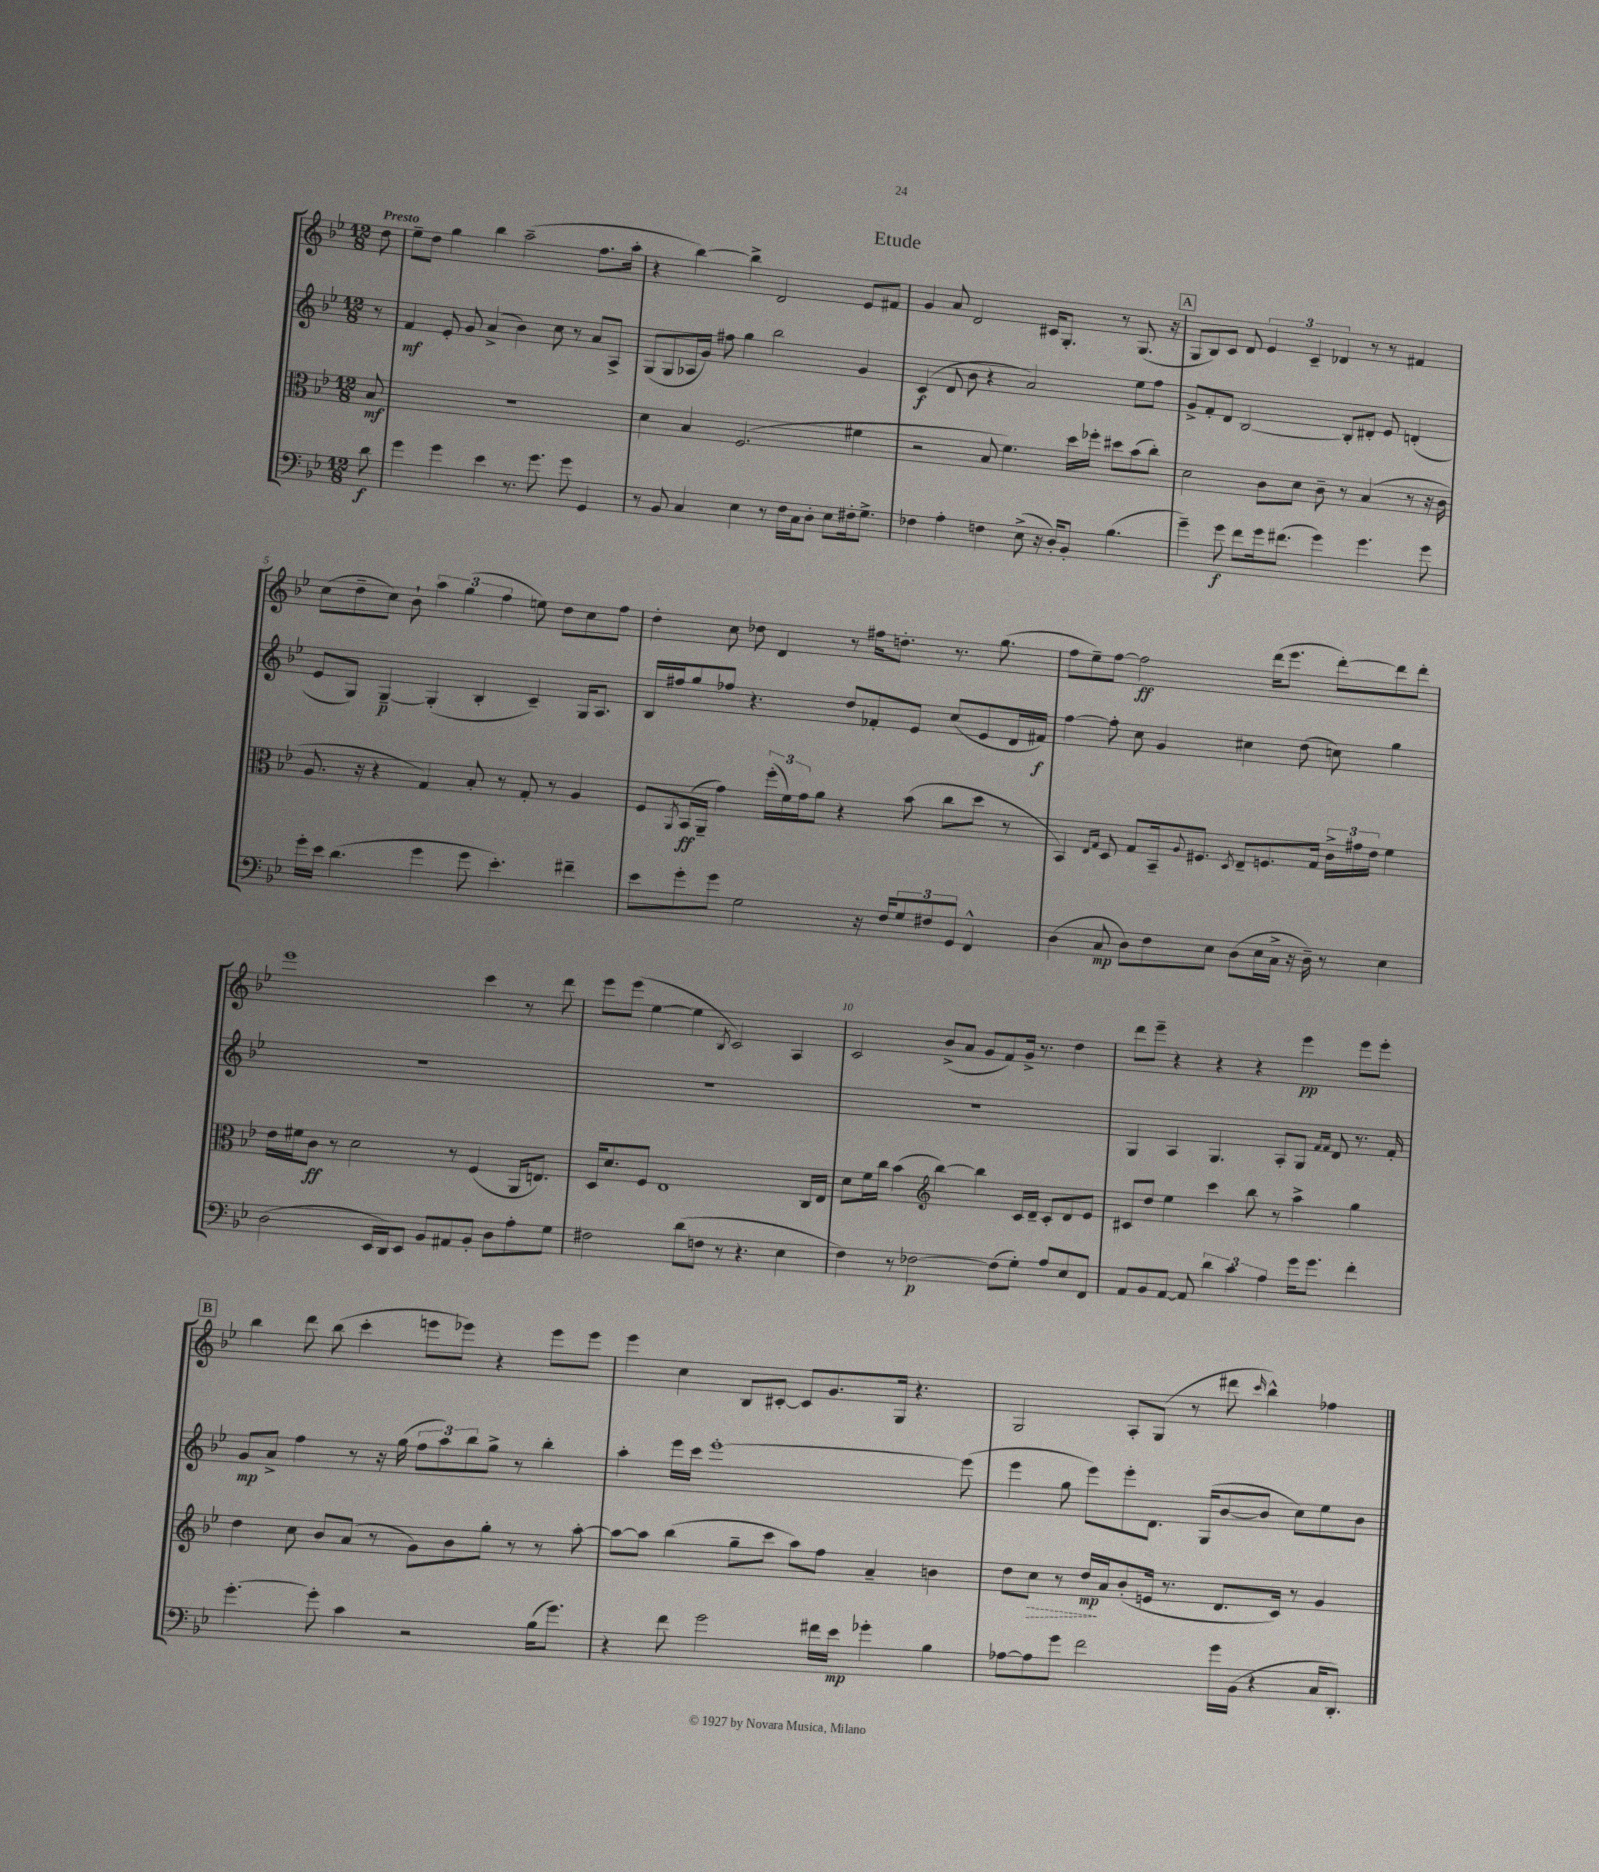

**kern	**kern	**kern	**kern
*staff4	*staff3	*staff2	*staff1
*clefF4	*clefC3	*clefG2	*clefG2
*k[b-e-]	*k[b-e-]	*k[b-e-]	*k[b-e-]
*M12/8	*M12/8	*M12/8	*M12/8
8d	8B-	8r	8dd
=	=	=	=
4g	1.r	4f	8ee-~
.	.	.	8dd
4g	.	8e-'	4gg
.	.	8g	.
4e-	.	(4a^	4bb-
8.r	.	4b-)	(2aa~
8.g	.	.	.
.	.	8cc	.
8g	.	8r	.
4GG	.	8a	8.ff
.	.	8A^	.
.	.	.	16aa'
=	=	=	=
8r	4d	(8G	4r
8BB-	.	8G	.
4C	4B-	16A-	[4bb-)
.	.	16g)	.
.	.	8ff#	.
4E-	(2.F	4gg	4bb-^]
8r	.	2bb-	2d
16F	.	.	.
16C	.	.	.
8D'	.	.	.
8E-	.	.	.
16F#'	4f#	4g	8e-
8.G^	.	.	.
.	.	.	8f#
=	=	=	=
4F-	2r	(4c	4g
4A'	.	8d	8a
.	.	8b-	2d
4F	8B-	4r	.
.	4.f)	.	.
(8E-^	.	2a)	.
16r	.	.	16c#
16D')	.	.	8.G'
8BB-'	16dd	.	.
.	16ff-'	.	.
(4.B-	8dd#	.	8r
.	(8b-	8ee-	(8.G
.	8cc')	8ff	.
.	.	.	16r
=	=	=	=
4g~)	2d	8g^	8G
.	.	8f'	8B-)
8g	.	8d	8c
8f	.	[2B-	8d
16g	8c	.	6e-
(8.f#	.	.	.
.	8d	.	.
.	.	.	6c~
4g)	8c~	.	.
.	.	.	6d-
.	8r	8B-']	.
4.g	(4B-	8d#'	8r
.	.	8e-	8r
.	8r	(4d'	4f#
8g	16r	.	.
.	16c	.	.
=	=	=	=
16g'	8.A	8e-	(8cc
16e-	.	.	.
(4.d	.	8G)	8dd~
.	16r	.	.
.	4r	[4G~	8cc)
.	.	.	8b-`
4g	4G)	(4G']	6aa
.	.	.	(6gg
8g	8B-'	4B-'	.
.	.	.	6ff
4.e-')	8r	.	.
.	8G'	4c~)	8ee)
.	8r	.	8dd
4f#~	4A	16G	8cc
.	.	8.A	.
.	.	.	8ff
=	=	=	=
8e-	8F	16B-	4dd'
.	.	16ff#	.
.	8qAA	.	.
8g'	(16BB-	8gg	.
.	16AA~	.	.
8g	4g)	8ff-	8cc
2G	.	4.r	8dd-
.	(24ff'	.	4d
.	24f)	.	.
.	24g	.	.
.	8a	.	.
.	4r	8dd	8r
16r	.	8f-'	16ff#
16F	.	.	8.dd'
12G	(8b-	8e-	.
12F#	.	.	.
.	8cc	(8cc	8.r
12GG	.	.	.
4FF^^	8dd	8e-	.
.	.	.	(8.gg
.	8r	16d	.
.	.	16f#)	.
=	=	=	=
(4D	4BB-)	[4ff	8ff
.	.	.	8ee-~)
.	16qqE-	.	.
.	16qqG	.	.
8C	8D	8ff']	[8ff
8D)	8G	8cc	2ff]
8F	16BB-~	4g	.
.	8qqA	.	.
.	8.F#	.	.
8E-	.	.	.
.	8qD	.	.
(8D	8E-~	4cc#	.
16E-	8.F	.	(16ddd
16C^	.	.	8.eee-
16r	.	(8dd	.
16D~)	16G	.	.
8r	24c^	8cc)	[8ddd')
.	24g#	.	.
.	24e-	.	.
4E-	4f	4gg	8ddd]
.	.	.	8ddd'
=	=	=	=
(2D	16e-	1.r	1eee-
.	16f#	.	.
.	8c	.	.
.	8r	.	.
.	2d	.	.
16EE-	.	.	.
16DD)	.	.	.
8EE-	.	.	.
8BB-	.	.	.
8AA#	8r	.	.
8BB-'	(4F	.	4ccc
8D	.	.	.
8A'	16AA	.	8r
.	8.E)	.	.
8G	.	.	8ddd
=	=	=	=
2F#	16D	1.r	8eee-
.	8.d	.	.
.	.	.	(8eee-
.	8F	.	[4ee-
.	1E-	.	.
(8d	.	.	4ee-]
8F	.	.	.
.	.	.	8qB-
8r	.	.	2c)
4.r	.	.	.
4E-	.	.	4A
.	16C	.	.
.	16E-	.	.
=	=	=	=
4F)	8d	1.r	2c
.	16f	.	.
.	16cc	.	.
8r	(4b-	.	.
[2F-	.	.	.
*	*clefG2	*	*
.	[4bb-)	.	(8b-^
.	.	.	8a
.	4bb-]	.	8g
(8F-]	.	.	8f)
8G')	16c	.	16g^
.	16d~	.	8.r
8A	8c'	.	.
8E-	8d	.	4dd
8FF	8e-	.	.
=	=	=	=
8AA	8c#	4G	8ddd
8BB-	8dd	.	8eee-~
[8AA	4ee-	4A	4r
8AA]	.	.	.
6d	4ccc	4.G	4r
6c	.	.	.
.	8bb-	.	4r
6A	.	.	.
.	8r	8A'	.
16g	4aa^	8G	4eee-
8.g	.	.	.
.	.	16qqf	.
.	.	16qqf	.
.	.	8d	.
4f'	4gg	8.r	8eee-
.	.	.	8eee-'
.	.	16f'	.
=	=	=	=
[4.g'	4dd	8g	4bb-
.	.	8a^	.
.	8cc	4ff	8ddd
8g']	8b-	.	(8bb-
4c	(8a	8r	4ccc'
.	8r	16r	.
.	.	(16gg	.
2r	8g)	12ff	8eee
.	.	12aa)	.
.	8b-	.	8eee-)
.	.	12bb-	.
.	8gg'	8gg^	4r
.	8r	8r	.
(16B-	8r	4bb-'	8eee-
8.g)	.	.	.
.	[8aa'	.	8eee-
=	=	=	=
4r	8aa_	4aa'	4eee-
.	8aa]	.	.
8f	(4bb-	16eee-	4cc
.	.	16ccc	.
2g	.	[1eee-'	.
.	8gg~	.	8B-
.	8ccc	.	[8c#'
.	8aa)	.	8c#]
16f#	8ff	.	8.g
16e-	.	.	.
4g-'	4a~	.	.
.	.	.	16G
.	.	.	4.r
4B-	4b	.	.
.	.	(8eee-]	.
=	=	=	=
[8A-	8dd	4eee-	2G
8A-]	8cc	.	.
8g	8r	8gg	.
2f	16dd	8eee-)	.
.	16a	.	.
.	(8b-'	8eee-'	8A'
.	16e	8.d	(8G
.	8.r	.	.
.	.	.	8r
.	.	(16G	.
16g	8.d	[8b-	8ddd#
(16BB-	.	.	.
.	.	.	16qqccc
4r	.	8b-]	4bb-^^)
.	16c)	.	.
.	8r	8cc)	.
16C	4g	8ee-	4ff-
8.DD')	.	.	.
.	.	8b-	.
==	==	==	==
*-	*-	*-	*-
